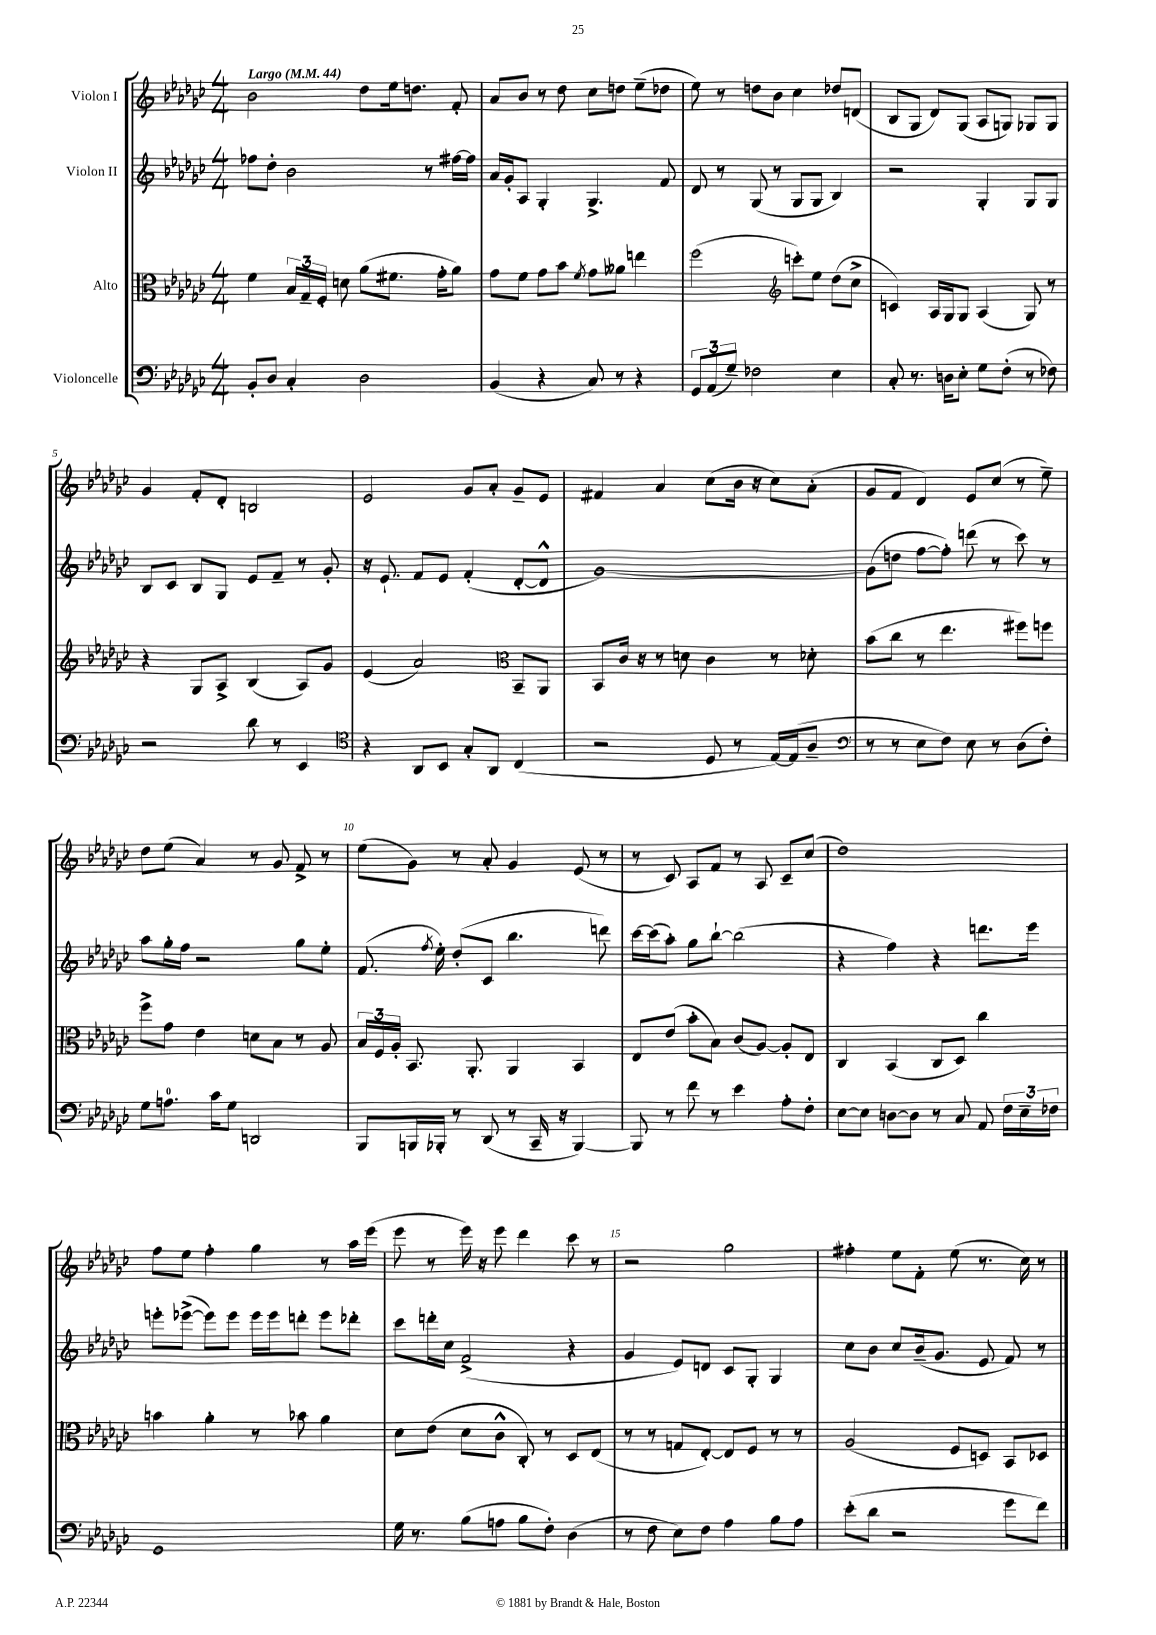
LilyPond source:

<<
\new StaffGroup <<
\new Staff = "s0" \with { instrumentName = "Violon I" } {
    \clef treble \key ges \major \numericTimeSignature \time 4/4 \tempo "Largo" 4 = 44
    \autoBeamOff bes'2 des''8[ ees''16 d''8.] f'8-. |
    aes'8[ bes'8] r8 des''8 ces''8[ d''8] ees''8[--( des''8] |
    ees''8) r8 d''8[ bes'8] ces''4 des''8[ d'8]( |
    bes8[ ges8] des'8[) ges8]( aes8[ g8]) ges8[ ges8] |
    ges'4 f'8[-. des'8]-. b2 |
    ees'2 ges'8[ aes'8]-. ges'8[-- ees'8] |
    fis'4 aes'4 ces''8[( bes'16] r16 ces''8[) aes'8]-.( |
    ges'8[ f'8] des'4) ees'8[ ces''8]( r8 ees''8--) |
    des''8[ ees''8]( aes'4) r8 ges'8 f'8-> r8 |
    ees''8[( ges'8]) r8 aes'8-. ges'4 ees'8( r8 |
    r8 ces'8) aes8[ f'8] r8 aes8 ces'8[-- ces''8]( |
    des''1) |
    f''8[ ees''8] f''4-. ges''4 r8 aes''16[ ees'''16]( |
    ees'''8 r8 ees'''16) r16 ees'''8 des'''4 ces'''8 r8 |
    r2 ges''2 |
    fis''4-. ees''8[ f'8]-. ees''8( r8. ces''16) r8 \bar "|." |
}
\new Staff = "s1" \with { instrumentName = "Violon II" } {
    \clef treble \key ges \major \numericTimeSignature \time 4/4
    \autoBeamOff fes''8[ des''8]-. bes'2 r8 fis''16[~ fis''16] |
    aes'16[ ges'16-. aes8] ges4-. ges4.-> f'8 |
    des'8 r8 ges8( r8 ges8[ ges8] bes4) |
    r2 ges4-. ges8[ ges8] |
    bes8[ ces'8] bes8[ ges8] ees'8[ f'8]-- r8 ges'8-. |
    r16 ees'8.-! f'8[ ees'8] f'4-.( des'8[~-. des'8]-^ |
    ges'1~) |
    ges'8[( d''8] f''8[~ f''8]-.) d'''8( r8 ces'''8) r8 |
    aes''8[ ges''16-. f''16] r2 ges''8[ ees''8]-. |
    f'8.( \acciaccatura { f''8 } ees''16-.) des''8[-.( ces'8] bes''4. d'''8) |
    ces'''16[~ ces'''16( aes''8]-.) ges''8[ bes''8]~-! bes''2( |
    r4 f''4) r4 d'''8.[ ees'''16] |
    e'''8[-. ees'''8]~->( ees'''8[) ees'''8] ees'''16[ ees'''16 d'''8]-. ees'''8[ des'''8]-. |
    ces'''8[ d'''16-. ces''16] f'2->( r4 |
    ges'4 ees'8[) d'8] ces'8[ ges8]-. ges4 |
    ces''8[ bes'8] ces''8[ bes'16--( ges'8.] ees'8 f'8) r8 \bar "|." |
}
\new Staff = "s2" \with { instrumentName = "Alto" } {
    \clef alto \key ges \major \numericTimeSignature \time 4/4
    \autoBeamOff f'4 \tuplet 3/2 { bes16[ ges16-- f16]-. } d'8 aes'8[( fis'8.] ges'16[-. aes'8]) |
    ges'8[ f'8] ges'8[ bes'8] \acciaccatura { f'8 } ges'8[ aeses'8] e''4 |
    f''2( \clef treble c'''8[-.) ees''8] des''8[( ces''8]-> |
    c'4) aes16[ ges16 ges8] aes4( ges8) r8 |
    r4 ges8[ aes8]-> bes4( aes8[) ges'8] |
    ees'4( aes'2) \clef alto bes,8[-- aes,8] |
    bes,8[ ces'16] r16 r8 d'8 ces'4 r8 des'8-. |
    bes'8[( ces''8] r8 ees''4. fis''8[) f''8] |
    f''8[-> ges'8] ees'4 d'8[ bes8] r8 aes8 |
    \tuplet 3/2 { bes16[ f16 aes16]-. } bes,8. aes,8.-. aes,4 bes,4 |
    ees8[ ees'8]( bes'8[-. bes8]) ces'8[( aes8]~) aes8[-. ees8] |
    ces4 bes,4( ces8[ des8]) ces''4 |
    b'4 aes'4-. r8 bes'8 aes'4 |
    des'8[ ees'8]( des'8[ ces'8]-^ ces8-.) r8 des8[ ees8]( |
    r8 r8 g8[ ees8]~-.) ees8[ f8] r8 r8 |
    aes2( f8[ d8]) bes,8[ des8] \bar "|." |
}
\new Staff = "s3" \with { instrumentName = "Violoncelle" } {
    \clef bass \key ges \major \numericTimeSignature \time 4/4
    \autoBeamOff bes,8[-. des8] ces4-. des2 |
    bes,4( r4 ces8) r8 r4 |
    \tuplet 3/2 { ges,8[ aes,8( ges8]--) } fes2 ees4 |
    ces8-. r8. d16[ ees8]-. ges8[ f8]-.( r8 fes8) |
    r2 des'8 r8 ees,4 |
    \clef tenor r4 aes,8[ bes,8] ges8[-. aes,8] ces4( |
    r2 des8 r8 ees16[~) ees16( aes8]-- |
    \clef bass r8 r8 ees8[ f8]) ees8 r8 des8[( f8]-.) |
    ges8[ a8.]-0 ces'16[ ges8] d,2 |
    bes,,8[ b,,16 bes,,16]-. r8 des,8( r8 ces,16-- r16 bes,,4~) |
    bes,,8 r8 f'8 r8 ees'4 aes8[-. f8]-. |
    ees8[~ ees8] d8[~ d8] r8 ces8 aes,8 \tuplet 3/2 { f16[ ees16-- fes16] } |
    ges,1 |
    ges16 r8. bes8[( a8] bes8[ f8]-.) des4( |
    r8 f8 ees8[) f8] aes4 bes8[ aes8] |
    ees'8[-.( des'8] r2 ges'8[ f'8]) \bar "|." |
}
>>
>>
\layout { \context { \Score \override BarNumber.break-visibility = ##(#f #t #t) barNumberVisibility = #(every-nth-bar-number-visible 5) } }
